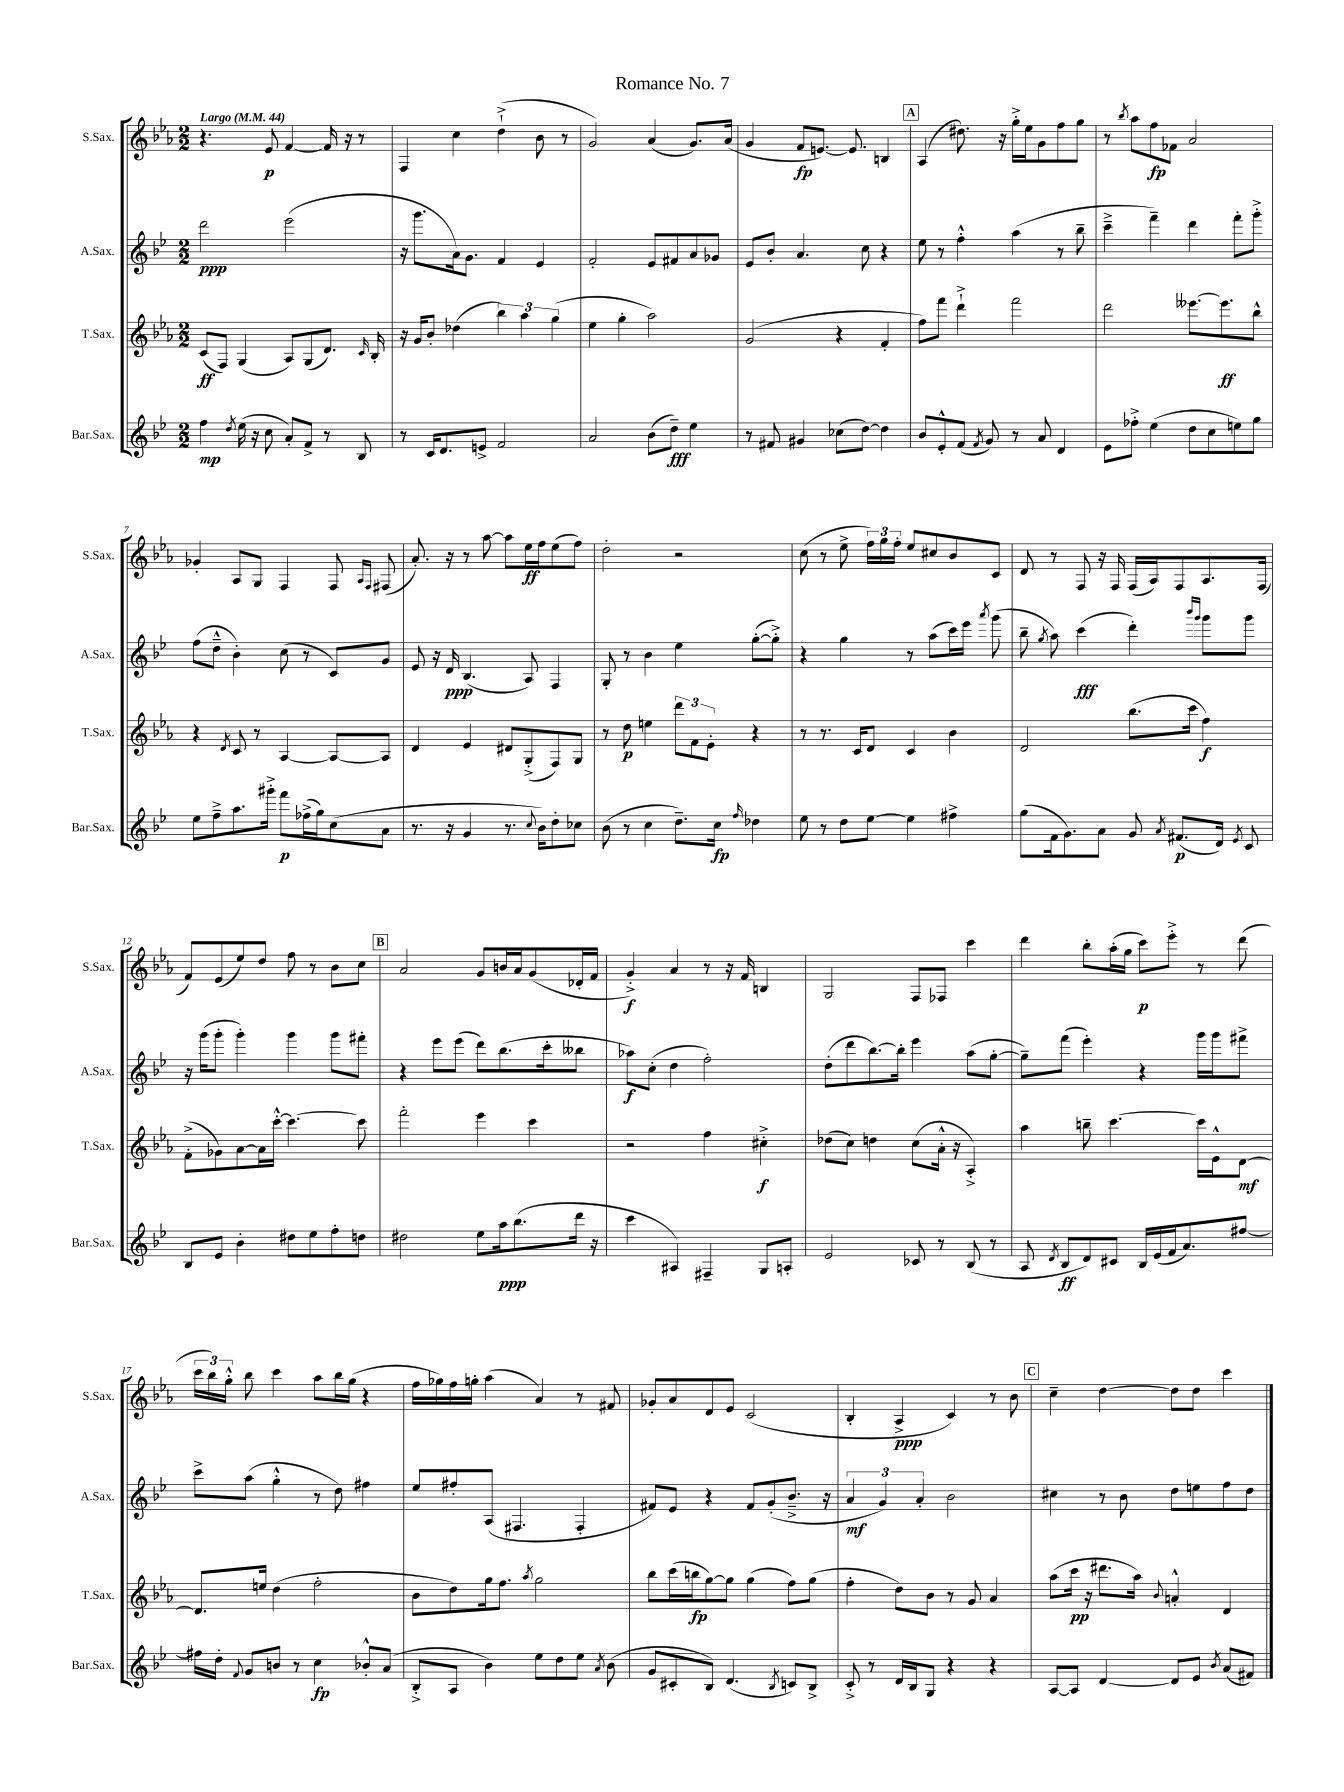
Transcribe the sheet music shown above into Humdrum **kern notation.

**kern	**dynam	**kern	**dynam	**kern	**dynam	**kern	**dynam
*part4	*part4	*part3	*part3	*part2	*part2	*part1	*part1
*staff4	*staff4	*staff3	*staff3	*staff2	*staff2	*staff1	*staff1
*I"Bar.Sax.	*	*I"T.Sax.	*	*I"A.Sax.	*	*I"S.Sax.	*
*I'Bar.Sax.	*	*I'T.Sax.	*	*I'A.Sax.	*	*I'S.Sax.	*
*clefG2	*	*clefG2	*	*clefG2	*	*clefG2	*
*k[b-e-]	*	*k[b-e-a-]	*	*k[b-e-]	*	*k[b-e-a-]	*
*M2/2	*	*M2/2	*	*M2/2	*	*M2/2	*
*MM44	*	*MM44	*	*MM44	*	*MM44	*
=1	=1	=1	=1	=1	=1	=1	=1
!	!	!	!	!	!	!LO:TX:a:B:t=Largo	!
4ff\	mp	(8c/L	ff	2ddd\	ppp	4.r	.
.	.	8F/J)	.	.	.	.	.
8qdd/	.	.	.	.	.	.	.
(16ee-\	.	(4G/	.	.	.	.	.
16r	.	.	.	.	.	.	.
8cc\	.	.	.	.	.	8e-/	p
8a'/L)	.	8A-/L)	.	(2eee-\	.	[4f/	.
8f^/J	.	(8G/	.	.	.	.	.
8r	.	8.d/J)	.	.	.	16f/]	.
.	.	.	.	.	.	16r	.
8B-/	.	.	.	.	.	8r	.
.	.	16qqc/	.	.	.	.	.
.	.	16B-'/	.	.	.	.	.
=2	=2	=2	=2	=2	=2	=2	=2
8r	.	16r	.	16r	.	4F/	.
.	.	16g/KL	.	8.ggg\L	.	.	.
16c/KL	.	8b-'/J	.	.	.	.	.
8.d/	.	.	.	.	.	.	.
.	.	(4dd-X\	.	16a\k)	.	4cc\	.
.	.	.	.	8.g\J	.	.	.
8en^/J	.	.	.	.	.	.	.
2f/	.	6bb-\)	.	4f/	.	(4dd`^\	.
.	.	6aa-\	.	.	.	.	.
.	.	.	.	4e-/	.	8b-\	.
.	.	(6gg\	.	.	.	.	.
.	.	.	.	.	.	8r	.
=3	=3	=3	=3	=3	=3	=3	=3
2a/	.	4ee-\	.	2f'/	.	2g/)	.
.	.	4gg'\	.	.	.	.	.
(8b-\L	.	2aa-\)	.	8e-/L	.	(4a-/	.
8dd~\J)	fff	.	.	8f#X/	.	.	.
4ee-\	.	.	.	8a/	.	8.g/L)	.
.	.	.	.	8g-X/J	.	.	.
.	.	.	.	.	.	(16a-/Jk	.
=4	=4	=4	=4	=4	=4	=4	=4
8r	.	(2g/	.	8e-/L	.	4g/	.
8f#X/	.	.	.	8b-'/J	.	.	.
4g#X/	.	.	.	4.a/	.	8f/L	fp
.	.	.	.	.	.	[8.en/J)	.
(8cc-X\L	.	4r	.	.	.	.	.
.	.	.	.	.	.	8.e/]	.
[8dd\J)	.	.	.	8cc\	.	.	.
4dd\]	.	4f'/	.	4r	.	4Bn/	.
!!LO:REH:place=s1:t=A
=5	=5	=5	=5	=5	=5	=5	=5
8b-/L	.	8ff\L)	.	8ee-\	.	(4A-/	.
8e-'^^/	.	8fff\J	.	8r	.	.	.
(8f/J	.	4ddd`^\	.	4ff'^^\	.	8.dd#X\)	.
8qf/	.	.	.	.	.	.	.
8g/)	.	.	.	.	.	.	.
.	.	.	.	.	.	16r	.
8r	.	2fff\	.	(4aa\	.	16gg'^\LL	.
.	.	.	.	.	.	16ee-\J	.
8a/	.	.	.	.	.	8g\	.
4d/	.	.	.	8r	.	8ff\	.
.	.	.	.	8bb-~\	.	8gg\J	.
=6	=6	=6	=6	=6	=6	=6	=6
8e-\L	.	2ddd\	.	4ccc~^\	.	8r	.
.	.	.	.	.	.	8qbb-/	.
8ff-X'^\J	.	.	.	.	.	8aa-\L	.
(4ee-\	.	.	.	4fff~\)	.	8ff\	fp
.	.	.	.	.	.	8f-X\J	.
8dd\L	.	[8.eee--X\L	.	4ddd\	.	2a-/	.
8cc\	.	.	.	.	.	.	.
.	.	8.eee--\]	ff	.	.	.	.
8een\)	.	.	.	8fff'\L	.	.	.
8gg\J	.	8bb-^^\J	.	8ggg'^\J	.	.	.
!!LO:LB:g=z
=7	=7	=7	=7	=7	=7	=7	=7
8ee-\L	.	4r	.	(8ff\L	.	4g-X'/	.
8ff~^\	.	.	.	8dd~^^\J	.	.	.
.	.	8qd/	.	.	.	.	.
8.aa\	.	8c/	.	4b-'\)	.	8A-/L	.
.	.	8r	.	.	.	8G/J	.
16ggg#X'^\Jk	.	.	.	.	.	.	.
8fff\L	p	[4A-/	.	(8cc\	.	4F/	.
(16ff-X^\L	.	.	.	8r	.	.	.
16gg\J)	.	.	.	.	.	.	.
(8cc\	.	8A-/L_	.	8c/L)	.	8F/	.
.	.	.	.	.	.	16qqA-/LL	.
.	.	.	.	.	.	16qqF/JJ	.
8a\J	.	8A-/J]	.	8g/J	.	(8F#X/	.
=8	=8	=8	=8	=8	=8	=8	=8
8.r	.	4d/	.	8e-/	.	8.a-'/)	.
.	.	.	.	16r	.	.	.
16r	.	.	.	16d/	ppp	16r	.
4g/	.	4e-/	.	(4.B-/	.	8r	.
.	.	.	.	.	.	[8aa-\	.
8.r	.	8d#X/L	.	.	.	8aa-\L]	.
.	.	(8G'^/	.	8A/)	.	16ee-\L	ff
8qqcc/	.	.	.	.	.	.	.
16b-\KL)	.	.	.	.	.	16ff\J	.
8dd'\	.	8F/)	.	4F/	.	(8ee-\	.
8cc-X\J	.	8G/J	.	.	.	8ff\J)	.
=9	=9	=9	=9	=9	=9	=9	=9
(8b-\	.	8r	.	8G'/	.	2dd'\	.
8r	.	8dd\	p	8r	.	.	.
4cc\	.	4een\	.	4b-\	.	.	.
8.dd~\L)	.	12ddd\L	.	4ee-\	.	2r	.
.	.	12f\	.	.	.	.	.
.	.	12e-'\J	.	.	.	.	.
16cc\Jk	fp	.	.	.	.	.	.
16qqff/	.	.	.	.	.	.	.
4dd-X\	.	4r	.	([8gg'\L	.	.	.
.	.	.	.	8gg'^\J])	.	.	.
=10	=10	=10	=10	=10	=10	=10	=10
8ee-\	.	8r	.	4r	.	(8cc\	.
8r	.	8.r	.	.	.	8r	.
8dd\L	.	.	.	4gg\	.	8ee-^\	.
.	.	16c/KL	.	.	.	.	.
[8ee-\J	.	8d/J	.	.	.	24ff\LL)	.
.	.	.	.	.	.	24gg\	.
.	.	.	.	.	.	24ff'\JJ	.
4ee-\]	.	4c/	.	8r	.	8ee-/L	.
.	.	.	.	(8aa\L	.	8cc#X/	.
4ff#X^\	.	4b-\	.	16ccc\L)	.	8b-/	.
.	.	.	.	16eee-\JJ	.	.	.
.	.	.	.	8qaaa/	.	.	.
.	.	.	.	(8ggg\	.	8c/J	.
=11	=11	=11	=11	=11	=11	=11	=11
(8gg\L	.	2d/	.	8bb-~\	.	8d/	.
.	.	.	.	8qgg/	.	.	.
16f\k	.	.	.	8aa\)	.	8r	.
8.g\)	.	.	.	.	.	.	.
.	.	.	.	(4ccc\	fff	8F/	.
8a\J	.	.	.	.	.	16r	.
.	.	.	.	.	.	16F/	.
8g/	.	(8.bb-\L	.	4ddd'\)	.	(16F/LL	.
.	.	.	.	.	.	16A-/J)	.
8qa/	.	.	.	.	.	.	.
(8.f#X/L	p	.	.	.	.	8F/	.
.	.	16ccc\Jk	.	.	.	.	.
.	.	.	.	16qqbbb-/LL	.	.	.
.	.	.	.	16qqggg/JJ	.	.	.
.	.	4ff\)	f	8ggg\L	.	8.A-/	.
16d/Jk)	.	.	.	.	.	.	.
8qe-/	.	.	.	.	.	.	.
8c/	.	.	.	8ggg\J	.	.	.
.	.	.	.	.	.	(16F/Jk	.
!!LO:LB:g=z
=12	=12	=12	=12	=12	=12	=12	=12
8B-/L	.	(8f'^\L	.	16r	.	8f/L)	.
.	.	.	.	(16ggg\KL	.	.	.
8e-/J	.	8g-X\)	.	8ggg'\J	.	(8e-/	.
4b-'\	.	[8a-\	.	4ggg'\)	.	8ee-/)	.
.	.	16a-\L]	.	.	.	8dd/J	.
.	.	[16ccc'^^\JJ	.	.	.	.	.
8dd#X\L	.	4.ccc\_	.	4ggg\	.	8ff\	.
8ee-\	.	.	.	.	.	8r	.
8ff'\	.	.	.	8ggg\L	.	8b-\L	.
8ddn\J	.	8ccc\]	.	8fff#X'\J	.	8cc\J	.
!!LO:REH:place=s1:t=B
=13	=13	=13	=13	=13	=13	=13	=13
2dd#X\	.	2fff'\	.	4r	.	2a-/	.
.	.	.	.	8eee-\L	.	.	.
.	.	.	.	(8eee-\J	.	.	.
8ee-\L	.	4eee-\	.	8ddd\L)	.	8g/L	.
16aa\k	ppp	.	.	(8.bb-\	.	16bn/L	.
(8.bb-\	.	.	.	.	.	16a-/J	.
.	.	4ccc\	.	.	.	(8g/	.
.	.	.	.	16ccc'\k	.	.	.
16ddd\Jk	.	.	.	8bb--X\J	.	16d-X'/L	.
16r	.	.	.	.	.	16f/JJ	.
=14	=14	=14	=14	=14	=14	=14	=14
4ccc\	.	2r	.	8aa-X\L)	f	4g'^/)	f
.	.	.	.	(8cc'\J	.	.	.
4A#X/)	.	.	.	4dd\	.	4a-/	.
4F#X~/	.	4ff\	.	2ff'\)	.	8r	.
.	.	.	.	.	.	16r	.
.	.	.	.	.	.	16f/	.
8G/L	.	4cc#X'^\	f	.	.	4Bn/	.
8An'/J	.	.	.	.	.	.	.
=15	=15	=15	=15	=15	=15	=15	=15
2e-/	.	(8dd-X\L	.	(8dd'\L	.	2G/	.
.	.	8cc\J)	.	8ddd\	.	.	.
.	.	4ddn\	.	[8.bb-\)	.	.	.
.	.	.	.	16bb-'\Jk]	.	.	.
8c-X/	.	(8cc\L	.	4eee-\	.	8F/L	.
8r	.	16a-'^^\Jk	.	.	.	8F-X/J	.
.	.	16r	.	.	.	.	.
(8B-/	.	4A-'^/)	.	(8aa\L	.	4ccc\	.
8r	.	.	.	[8gg'\J	.	.	.
=16	=16	=16	=16	=16	=16	=16	=16
8A/	.	4aa-\	.	8gg~\L])	.	4ddd\	.
8qd/	.	.	.	.	.	.	.
8B-/L	ff	.	.	(8fff\J	.	.	.
8d/)	.	8bbn~\	.	4eee-'\)	.	8bb-'\L	.
8c#X/J	.	[4.ccc\	.	.	.	(16aa-'\L	.
.	.	.	.	.	.	16gg\JJ	.
16B-/LL	.	.	.	4r	.	8ccc\L)	p
(16e-/	.	.	.	.	.	.	.
16f/J	.	.	.	.	.	8eee-'^\J	.
8.a/)	.	.	.	.	.	.	.
.	.	16ccc\LL]	.	16ggg\LL	.	8r	.
.	.	16e-^^\J	.	16ggg\J	.	.	.
[8ff#X/J	.	[8d\J	mf	8fff#X^\J	.	(8ddd\	.
!!LO:LB:g=z
=17	=17	=17	=17	=17	=17	=17	=17
16ff#X\LL]	.	8.d/L]	.	8ccc^\L	.	24ccc\LL	.
.	.	.	.	.	.	24bb-\)	.
16dd'\JJ	.	.	.	.	.	.	.
.	.	.	.	.	.	24gg'^^\JJ	.
8qqf/	.	.	.	.	.	.	.
8g/L	.	.	.	(8aa\J	.	8bb-\	.
.	.	16een/Jk	.	.	.	.	.
8bn/J	.	(4dd\	.	4gg'^^\	.	4ccc\	.
8r	.	.	.	.	.	.	.
4cc\	fp	2ff'\	.	8r	.	8aa-\L	.
.	.	.	.	8dd\)	.	16bb-\L	.
.	.	.	.	.	.	(16gg\JJ	.
8b-X'^^/L	.	.	.	4ff#X\	.	4r	.
(8a/J	.	.	.	.	.	.	.
=18	=18	=18	=18	=18	=18	=18	=18
8B-'^/L	.	8b-\L	.	8ee-/L	.	16ff\LL	.
.	.	.	.	.	.	16gg-X\)	.
8A/J	.	8dd\)	.	8ff#X'/	.	16ff\	.
.	.	.	.	.	.	16ggn'\JJ	.
4b-\)	.	16gg\k	.	(8A/J	.	(4aa-\	.
.	.	8.ff\J	.	.	.	.	.
.	.	.	.	4.F#X/	.	.	.
.	.	8qaa-/	.	.	.	.	.
8ee-\L	.	2gg\	.	.	.	4a-/)	.
8dd\	.	.	.	.	.	.	.
8ee-\J	.	.	.	4F#'/	.	8r	.
8qa/	.	.	.	.	.	.	.
(8b-\	.	.	.	.	.	8f#X/	.
=19	=19	=19	=19	=19	=19	=19	=19
8g/L	.	8bb-\L	.	8f#X/L)	.	8g-X'/L	.
8c#X'/	.	(16ccc\L	.	8e-/J	.	8a-/	.
.	.	16bbn\J	fp	.	.	.	.
8B-/J)	.	[8gg\)	.	4r	.	8d/	.
(4.d/	.	8gg\J]	.	.	.	8e-/J	.
.	.	(4gg\	.	8f#/L	.	(2c/	.
.	.	.	.	(8g'/	.	.	.
8qB-/	.	.	.	.	.	.	.
8cn/L)	.	8ff\L)	.	8.b-~^/J	.	.	.
8B-^/J	.	(8gg\J	.	.	.	.	.
.	.	.	.	16r	.	.	.
=20	=20	=20	=20	=20	=20	=20	=20
8c'^/	.	4ff'\	.	6a/	mf	4B-'/	.
8r	.	.	.	.	.	.	.
.	.	.	.	6g/)	.	.	.
16d/LL	.	8dd\L)	.	.	.	4A-^/	ppp
16B-/J	.	.	.	.	.	.	.
.	.	.	.	6a'/	.	.	.
8G/J	.	8b-\J	.	.	.	.	.
4r	.	8r	.	2b-\	.	4c/)	.
.	.	8g/	.	.	.	.	.
4r	.	4a-/	.	.	.	8r	.
.	.	.	.	.	.	8b-\	.
!!LO:REH:place=s1:t=C
=21	=21	=21	=21	=21	=21	=21	=21
[8A/L	.	(8aa-\L	.	4cc#X\	.	4cc~\	.
8A/J]	.	16ccc\Jk	pp	.	.	.	.
.	.	16r	.	.	.	.	.
[4d/	.	8.ddd#X\L	.	8r	.	[4dd\	.
.	.	.	.	8b-\	.	.	.
.	.	16aa-\Jk)	.	.	.	.	.
.	.	8qqb-/	.	.	.	.	.
8d/L]	.	4an'^^/	.	8dd\L	.	8dd\L]	.
8e-/J	.	.	.	8een\	.	8dd\J	.
8qb-/	.	.	.	.	.	.	.
(8a/L	.	4d/	.	8ff\	.	4ccc\	.
8f#X/J)	.	.	.	8dd\J	.	.	.
==	==	==	==	==	==	==	==
*-	*-	*-	*-	*-	*-	*-	*-
